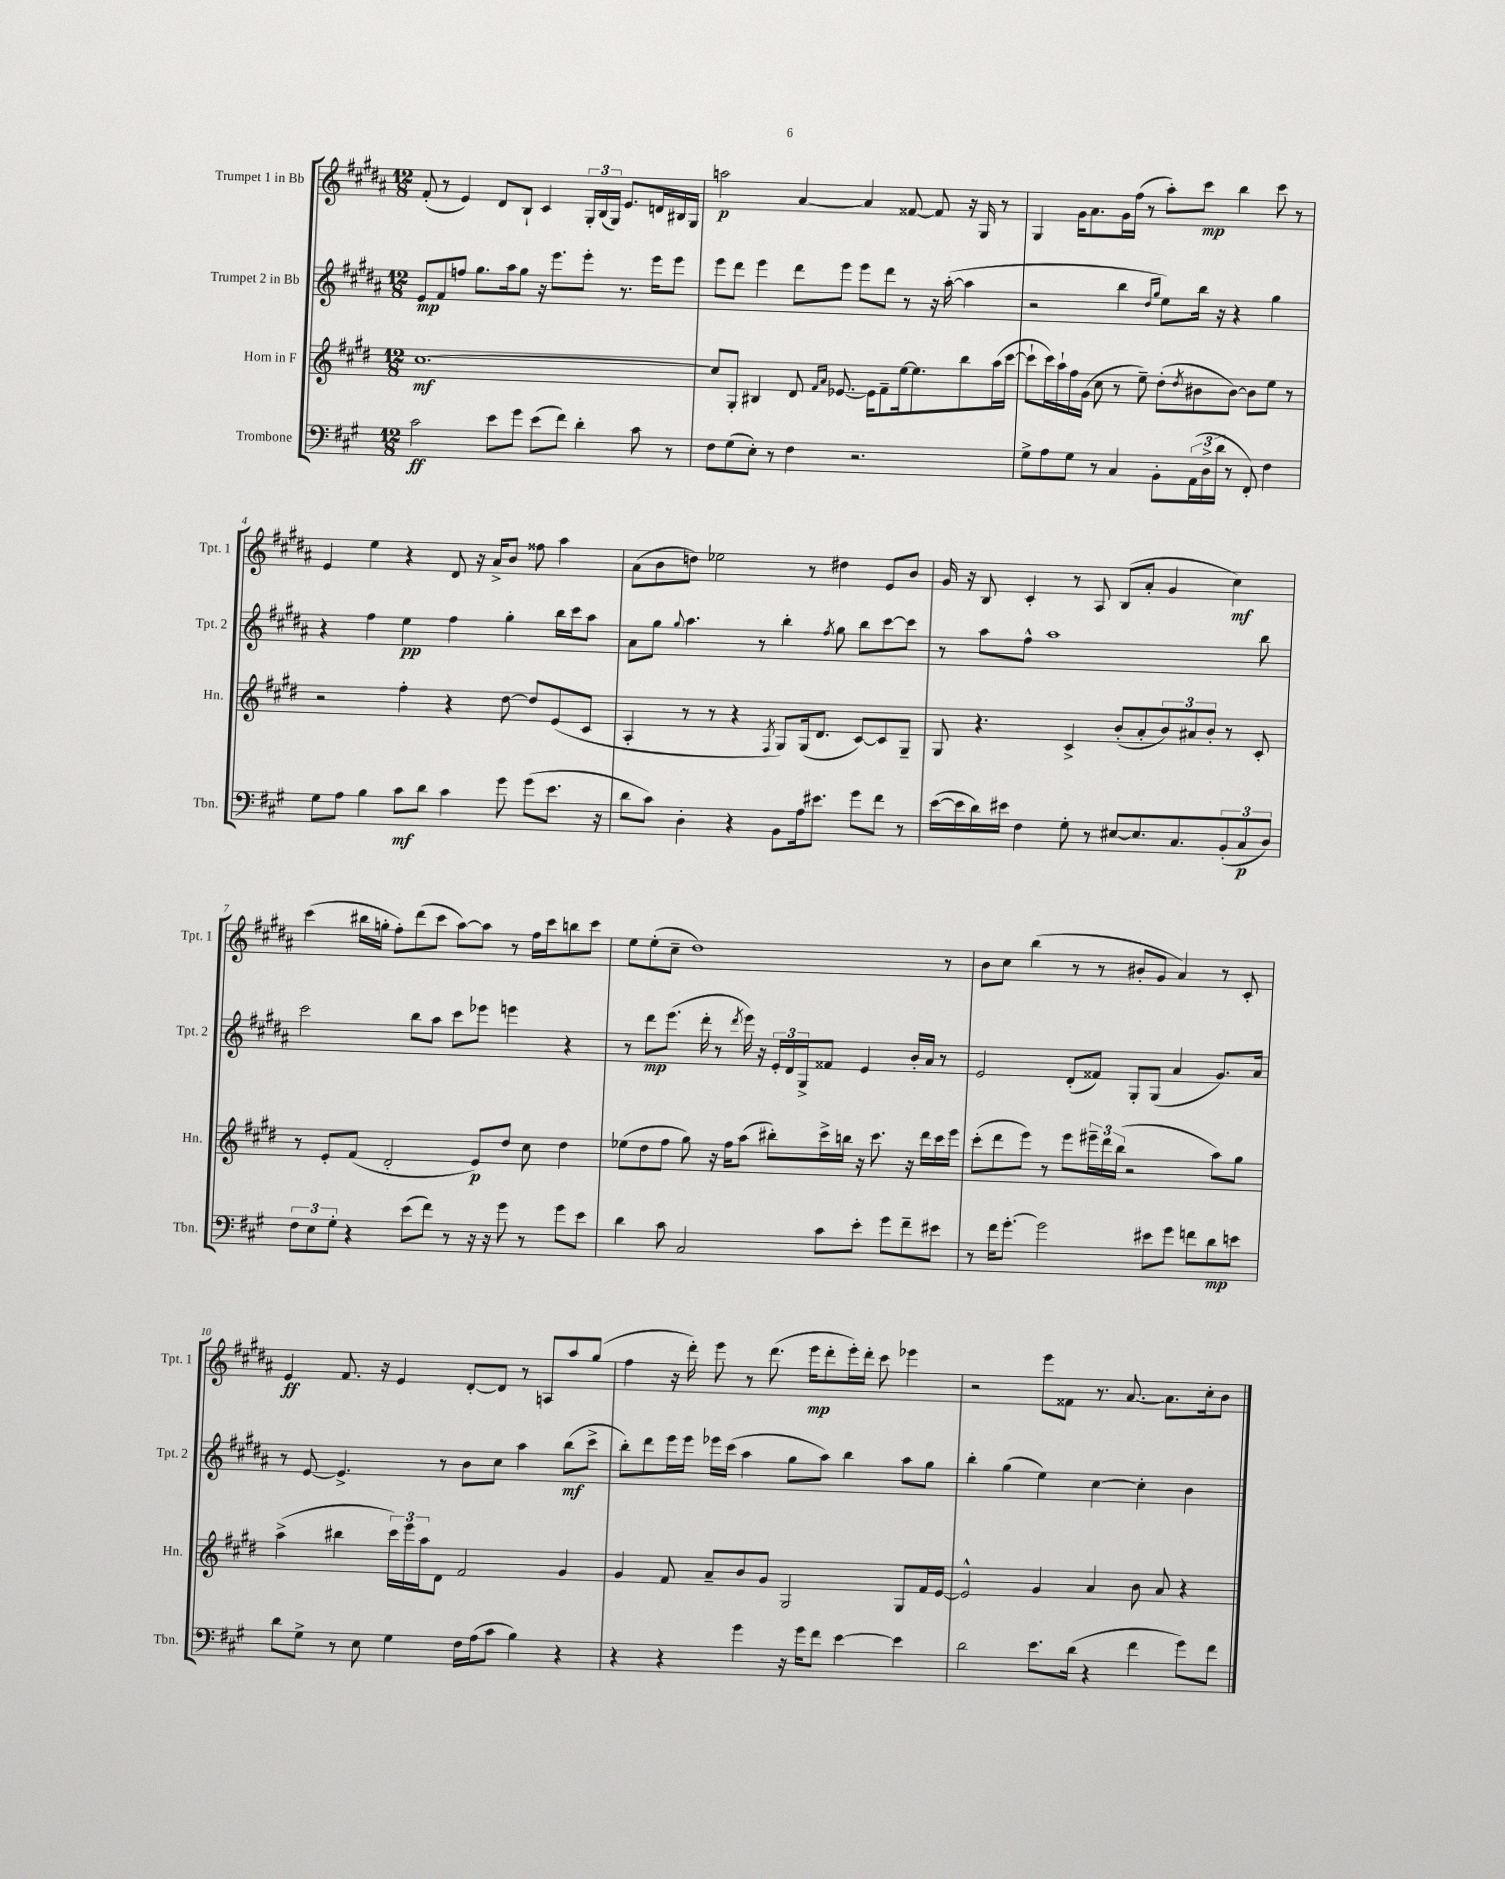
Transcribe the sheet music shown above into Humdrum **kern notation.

**kern	**kern	**kern	**kern
*staff4	*staff3	*staff2	*staff1
*clefF4	*clefG2	*clefG2	*clefG2
*k[f#c#g#]	*k[f#c#g#d#]	*k[f#c#g#d#a#]	*k[f#c#g#d#a#]
*M12/8	*M12/8	*M12/8	*M12/8
2c#	[1.cc#	8e	(8f#'
.	.	8f#	8r
.	.	8ff	4e)
.	.	8.gg#	.
8e	.	.	8d#
.	.	16aa#	.
8g#	.	8gg#	8B`
(8e	.	16r	4c#
.	.	8.eee	.
8f#)	.	.	.
4d'	.	8eee'	24G#'
.	.	.	(24B
.	.	.	24G#)
.	.	8.r	8.e
8c#	.	.	.
.	.	16eee	16d
8r	.	8eee	16B#
.	.	.	16G#
=	=	=	=
8F#	8cc#]	8eee	2aa
(8G#	8G#'	8ddd#	.
8E')	4B#	4eee	.
8r	.	.	.
4F#	8d#	8ddd#	[4a#
.	16qqf#	.	.
.	16qqa	.	.
.	[8.e-	8eee	.
2.r	.	8eee	4a#]
.	16e-]	.	.
.	8f#~	8ddd#	.
.	[16ee	8r	[8f##
.	8.ee]	.	.
.	.	16r	8f##]
.	.	([16aa#'	.
.	8bb	4aa#]	16r
.	.	.	16G#
.	(16aa	.	8r
.	[16ccc#	.	.
=	=	=	=
8G#^	8ccc#`]	2r	4G#
8A	16ccc#)	.	.
.	16aa`	.	.
8G#	16ff#	.	16g#
.	(16g#	.	8.a#
8r	8cc#	.	.
4C#	8r	4bb	16g#
.	.	.	(16ff#
.	8ee~)	.	8r
.	.	16qqdd#	.
.	.	16qqgg#	.
8BB'	(8dd#'	8ee)	8aa#')
.	8qdd#	.	.
(24AA	8b#	16bb	8ccc#
24D^	.	.	.
.	.	16r	.
24d	.	.	.
8r	[8b#)	4r	4bb
8FF#')	8b#]	.	.
4F#	8ee	4gg#	8ccc#
.	8r	.	8r
=	=	=	=
8G#	2r	4r	4e
8A	.	.	.
4B	.	4ff#	4ee
8c#	4ff#'	4ee	4r
8d	.	.	.
4c#	4r	4ff#	8d#
.	.	.	16r
.	.	.	16a#^
8g#	[8dd#	4gg#'	8b
(8g#	8dd#]	.	8ff##
8.e	(8e	16bb	4aa#
.	.	16ccc#	.
.	8c#	8aa#	.
16r	.	.	.
=	=	=	=
8d	4A'	8a#	(8a#
8c#)	.	8gg#	8b
.	.	8qqgg#	.
4D'	8r	4.aa#	8dd)
.	8r	.	2ee-
4r	4r	.	.
.	.	8r	.
.	8qF#	.	.
8BB	8G#)	4bb'	.
16A	(16G#	.	8r
8.e#	8.d#	.	.
.	.	8qff#	.
.	.	8gg#	4dd#
8g#	[8c#)	8bb	.
8f#	8c#]	[8ccc#	8e
8r	8G#~	8ccc#]	8b
=	=	=	=
([16e	8G#	8r	16g#
16e]	.	.	16r
16d)	4.r	8aa#	8B
16e#	.	.	.
4F#	.	8ff#^^	4c#'
.	.	1aa#	.
8G#'	4c#^	.	8r
8r	.	.	8A#
[8E#	(8b'	.	(8B
8.E#]	8a'	.	8a#'
.	12b)	.	4g#
8.C#	.	.	.
.	12a#	.	.
.	12b'	.	.
(12BB'	8r	.	4cc#)
12C#	.	.	.
.	8c#'	8bb	.
12D)	.	.	.
=	=	=	=
12F#	8r	2ccc#	(4ccc#
12E	.	.	.
.	8e'	.	.
12G#'	.	.	.
4r	(8f#	.	16bb#
.	.	.	16gg'
.	2d#'	.	8ff#')
(8e	.	8bb	(8ddd#
8f#)	.	8aa#	8ccc#
8r	.	8ccc#	[8aa#)
16r	8e)	8eee-	8aa#]
16r	.	.	.
8g#	8dd#	4eee	8r
8r	8cc#	.	16ff#
.	.	.	16ccc#
8g#	4dd#	4r	8bb
8e	.	.	8ccc#
=	=	=	=
4d	(8ee-	8r	8ee
.	8dd#	8ddd#	(8ee'
8c#	8ff#	(8.eee	8cc#~
2C#	8gg#)	.	1dd#)
.	.	16ddd#'	.
.	16r	8r	.
.	16ff#	.	.
.	.	8qddd#	.
.	(8aa	16eee)	.
.	.	16r	.
.	8bb#')	24e'	.
.	.	24d#	.
.	.	24G#^	.
8c#	16ccc#^	8f##	.
.	16bb	.	.
8e'	16r	4e	.
.	8.ccc#	.	.
8g#	.	.	.
8f#~	16r	16b'	.
.	16ddd#	16a#	.
8e#	16ccc#	8r	8r
.	16eee	.	.
=	=	=	=
8r	(8ccc#'	2e	8b
16f#	8ddd#	.	8cc#
[8.g#'	.	.	.
.	8eee)	.	(4bb
2g#]	8r	.	.
.	8eee	(8d#'	8r
.	24eee#~	8f##)	8r
.	24ddd#	.	.
.	(24bb	.	.
.	2r	8G#'	8b#'
8e#	.	(8G#	8g#
8g#	.	4a#	4a#)
8f	.	.	.
8d	8aa)	8.g#)	8r
8e	8gg#	.	8c#'
.	.	16a#	.
=	=	=	=
8d	(4aa^	8r	4e
8G#^	.	[8e	.
8r	4bb#	4.e^]	8.f#
8E	.	.	.
.	.	.	16r
4G#	24ccc#)	.	4e
.	24eee	.	.
.	24aa	.	.
.	8d#	8r	.
16F#	2f#	8b	[8d#'
(16A	.	.	.
8c#	.	8cc#	8d#]
4B)	.	4aa#	8r
.	.	.	8A
4r	4g#	(8bb	8aa#
.	.	8ccc#^	(8gg#
=	=	=	=
4r	4g#	8bb')	4ff#
.	.	8ddd#	.
4r	8f#	16eee	16r
.	.	16eee	16ddd#')
.	8a~	16eee-	8eee
.	.	(16ccc#	.
4g#	8b	4aa#	8r
.	8g#	.	(8.ddd#
16r	2G#	8gg#	.
16g#	.	.	16eee
8f#	.	8aa#)	8ddd#'
[4e	.	4bb	16eee')
.	.	.	16ddd#'
.	.	.	8ccc#
4e]	8G#	8aa#	4eee-
.	16f#	8gg#	.
.	[16e	.	.
=	=	=	=
2d	2e^^]	4bb'	2r
.	.	(4gg#	.
8.e	4g#	4ee)	8eee
.	.	.	8f##
(16d	.	.	.
4r	4a	[4cc#	8.r
.	.	.	[8.a#
4f#	8b	4cc#']	.
.	8a	.	8.a#]
8g#)	4r	4b	.
.	.	.	16cc#'
8f#	.	.	8b
==	==	==	==
*-	*-	*-	*-
